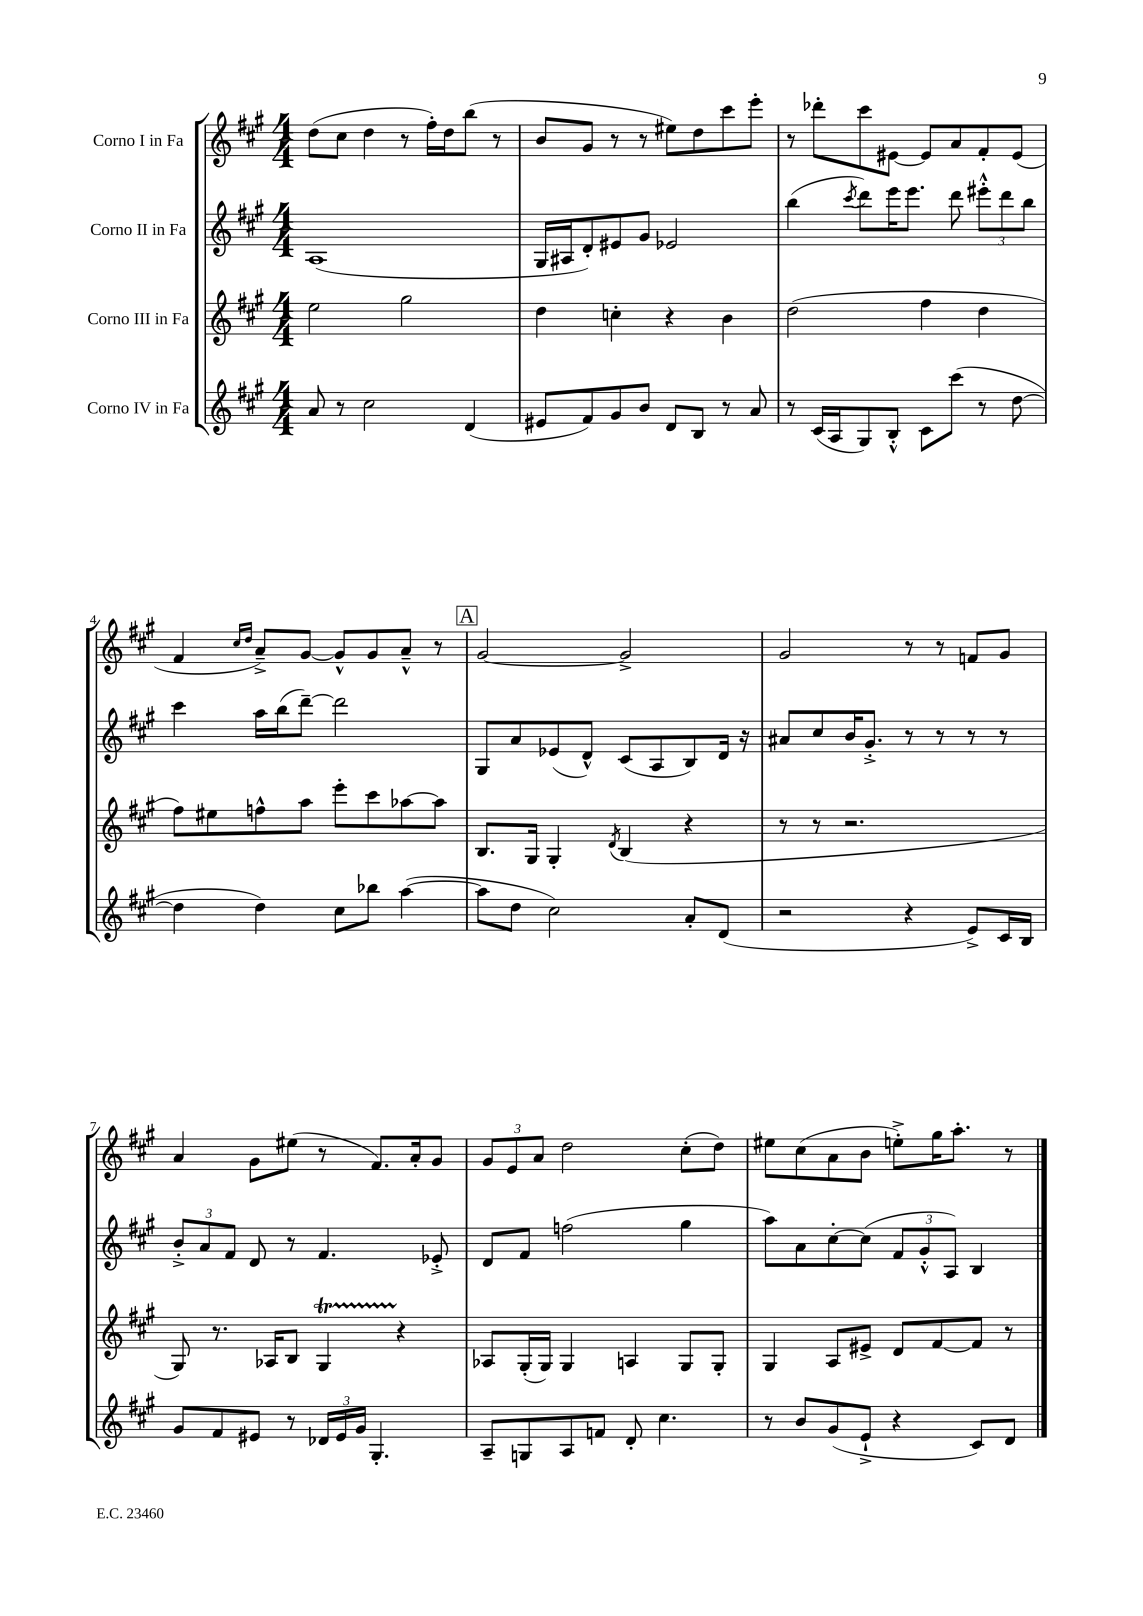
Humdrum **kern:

**kern	**kern	**kern	**kern
*staff4	*staff3	*staff2	*staff1
*clefG2	*clefG2	*clefG2	*clefG2
*k[f#c#g#]	*k[f#c#g#]	*k[f#c#g#]	*k[f#c#g#]
*M4/4	*M4/4	*M4/4	*M4/4
8a/	2ee\	(1A	(8dd\L
8r	.	.	8cc#\J
2cc#\	.	.	4dd\
.	2gg#\	.	8r
.	.	.	16ff#'\LL)
.	.	.	16dd\J
(4d/	.	.	(8bb\J
.	.	.	8r
=	=	=	=
8e#/L	4dd\	16G#/LL	8b/L
.	.	16A#/J	.
8f#/)	.	8d'/)	8g#/J
8g#/	4cc'\	8e#/	8r
8b/J	.	8g#/J	8r
8d/L	4r	2e-/	8ee#\L)
8B/J	.	.	8dd\
8r	4b\	.	8ccc#\
8a/	.	.	8eee'\J
=	=	=	=
8r	(2dd\	(4bb\	8r
(16c#/LL	.	.	8ddd-'\L
16A/J	.	.	.
.	.	8qccc#/	.
8G#/)	.	8ddd\L)	8ccc#\
8B'^^/J	.	16eee\K	[8e#\J
.	.	8.eee\J	.
8c#\L	4ff#\	.	8e#/]L
(8ccc#\J	.	8ddd\	8a/
8r	4dd\	12eee#'^^\L	8f#'/
.	.	12ddd\	.
[8dd\	.	.	(8e#/J
.	.	12bb\J	.
=	=	=	=
4dd\]	8ff#\L)	4ccc#\	4f#/
.	8ee#\	.	.
.	.	.	16qqcc#/LL
.	.	.	16qqdd/JJ
4dd\)	8ff^^\	16aa\LL	8a~^/L)
.	.	(16bb\J	.
.	8aa\J	[8ddd~\J)	[8g#/J
8cc#\L	8eee'\L	2ddd\]	8g#^^/]L
8bb-\J	8ccc#\	.	8g#/
([4aa\	[8aa-\	.	8a~^^/J
.	8aa-\]J	.	8r
=	=	=	=
8aa\]L	8.B/L	8G#/L	[2g#/
8dd\J	.	8a/	.
.	16G#/Jk	.	.
2cc#\)	4G#'/	(8e-/	.
.	.	8d^^/J)	.
.	8qd/	.	.
.	(4B/	(8c#/L	2g#^/]
.	.	8A/	.
8a'/L	4r	8B/)	.
(8d/J	.	16d/Jk	.
.	.	16r	.
=	=	=	=
2r	8r	8a#/L	2g#/
.	8r	8cc#/	.
.	2.r	16b/K	.
.	.	8.g#'^/J	.
4r	.	8r	8r
.	.	8r	8r
8e^/L)	.	8r	8f/L
16c#/L	.	8r	8g#/J
16B/JJ	.	.	.
=	=	=	=
8g#/L	8G#/)	12b'^/L	4a/
.	.	12a/	.
8f#/	8.r	.	.
.	.	12f#/J	.
8e#/J	.	8d/	8g#\L
.	16A-/LK	.	.
8r	8B/J	8r	(8ee#\J
24d-/LL	4G#/	4.f#/	8r
24e#/	.	.	.
24g#/JJ	.	.	.
4.G#'/	.	.	8.f#/L)
.	4r	.	.
.	.	.	16a'/k
.	.	8e-'^/	8g#/J
=	=	=	=
8A~/L	8A-/L	8d/L	12g#/L
.	.	.	12e/
8G/	(16G#'/L	8f#/J	.
.	.	.	12a/J
.	16G#/JJ)	.	.
8A/	4G#/	(2ff\	2dd\
8f/J	.	.	.
8d'/	4A/	.	.
4.cc#\	.	.	.
.	8G#/L	4gg#\	(8cc#'\L
.	8G#'/J	.	8dd\J)
=	=	=	=
8r	4G#/	8aa\L)	8ee#\L
8b/L	.	8a\	(8cc#\
(8g#/	8A/L	[8cc#'\	8a\
8e`^/J	8e#^/J	(8cc#\]J	8b\J
4r	8d/L	12f#/L	8ee'^\L)
.	.	12g#'^^/	.
.	[8f#/	.	16gg#\K
.	.	12A/J)	.
.	.	.	8.aa'\J
8c#/L)	8f#/]J	4B/	.
8d/J	8r	.	8r
==	==	==	==
*-	*-	*-	*-
